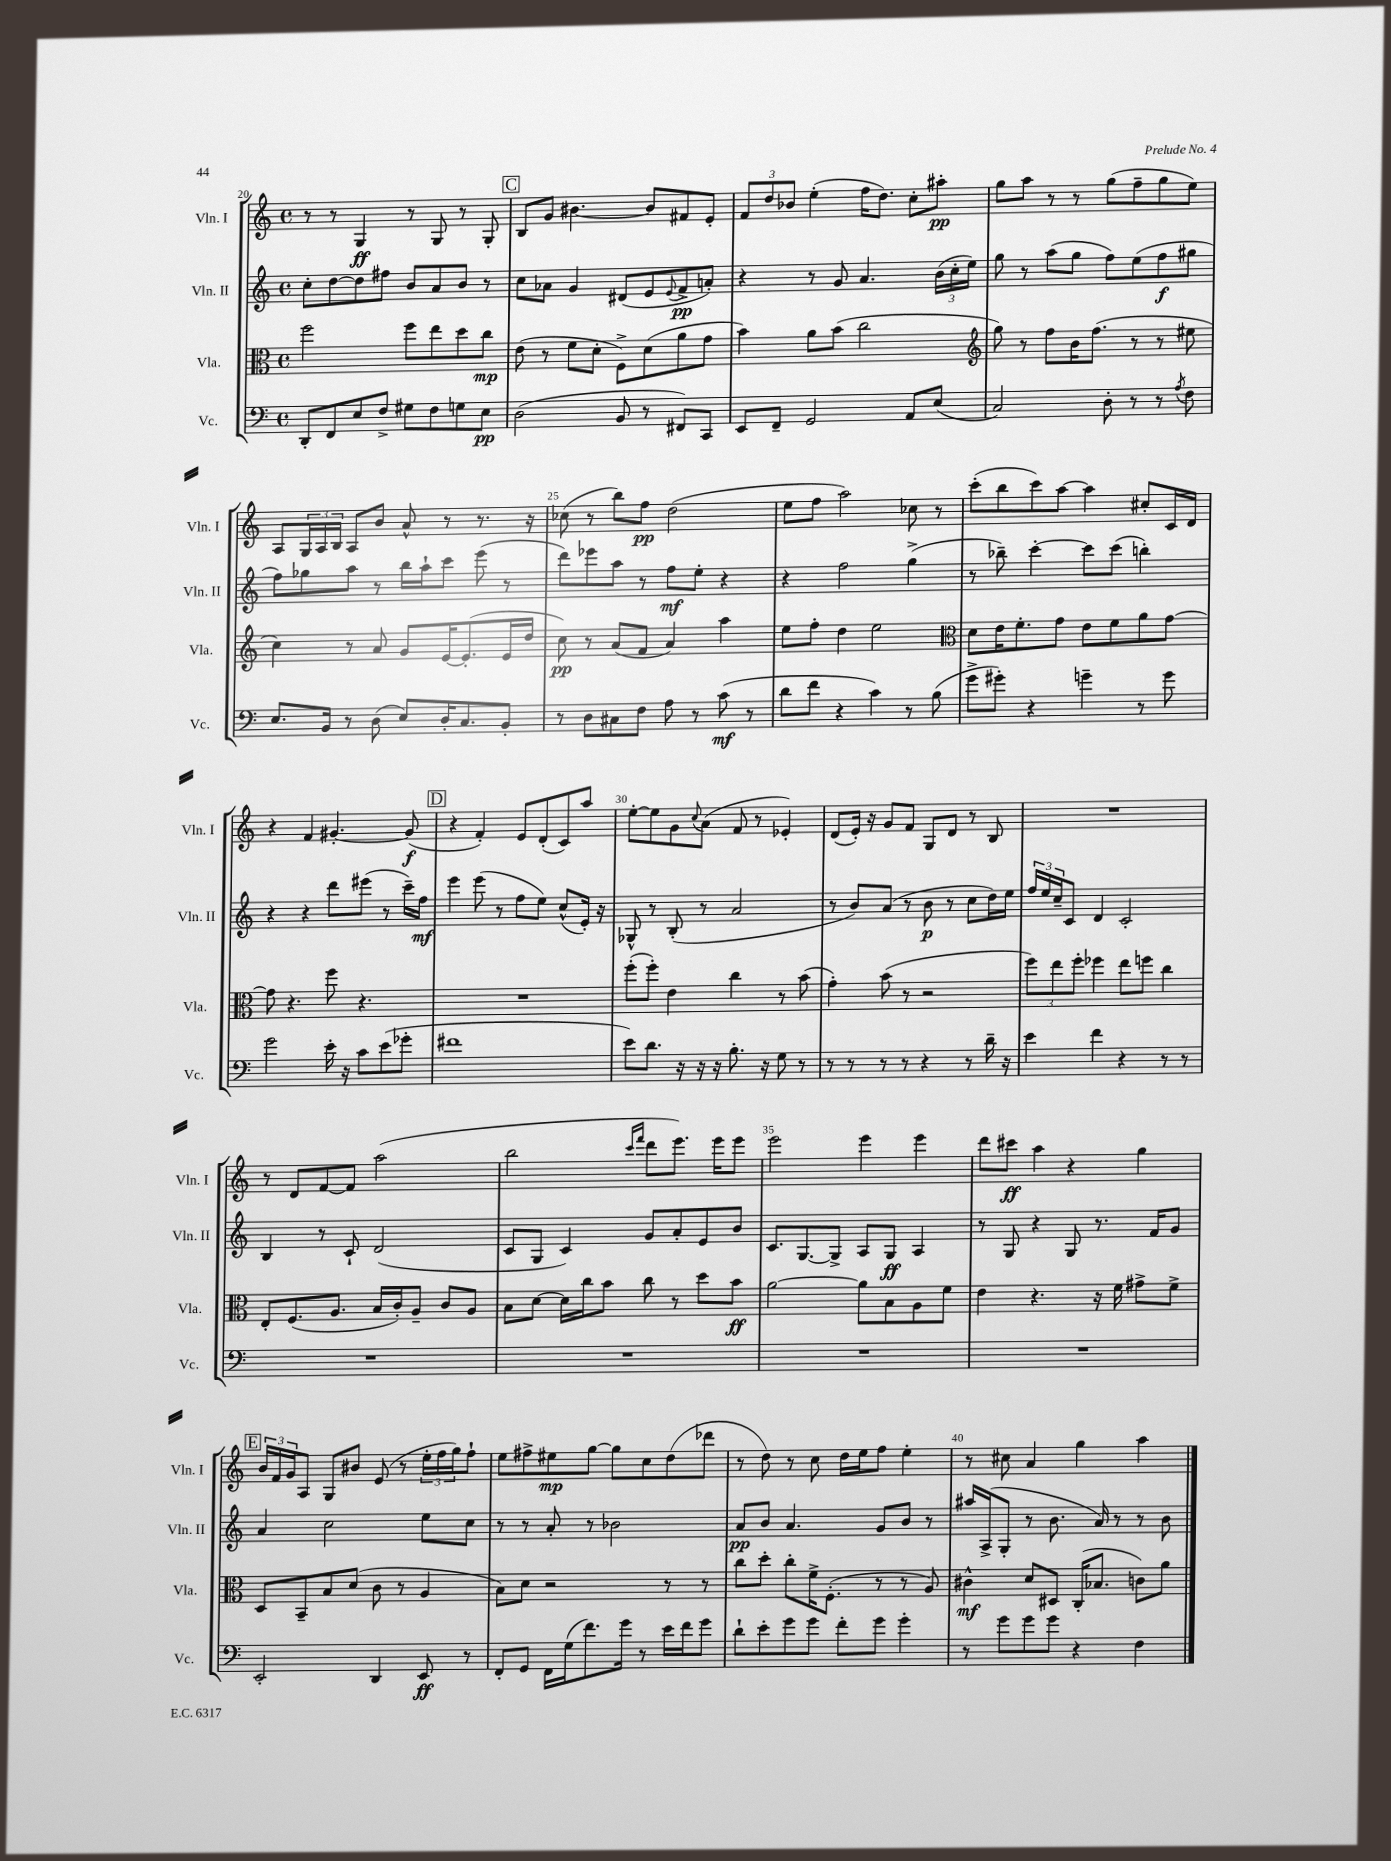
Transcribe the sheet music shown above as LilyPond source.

<<
\new StaffGroup <<
\new Staff = "s0" \with { instrumentName = "Vln. I" shortInstrumentName = "Vln. I" } {
    \clef treble \key c \major \defaultTimeSignature \time 4/4
    r8 r8 g4\ff r8 g8 r8 g8-. |
    \mark \markup { \box "C" } b8 g'8 bis'4.~ bis'8 fis'8 e'8-. |
    \tuplet 3/2 { f'8 d''8 bes'8 } e''4-.( f''16 d''8.) c''8-. ais''8-.\pp |
    g''8 a''8 r8 r8 g''8( f''8-- g''8 e''8) |
    a8 \tuplet 3/2 { g16 a16 b16 } a8 b'8 a'8-^ r8 r8. r16 |
    ces''8( r8 b''8) f''8\pp d''2( |
    e''8 f''8 a''2) ces''8 r8 |
    c'''8-.( b''8 c'''8) a''8~ a''4 cis''8-. c'16 d'16 |
    r4 f'4 gis'4.~-. gis'8\f( |
    \mark \markup { \box "D" } r4 f'4-.) e'8 d'8-.( c'8) a''8 |
    e''8~-. e''8 g'8 \appoggiatura { c''8 } a'8( f'8 r8 ees'4-.) |
    d'8( e'16-.) r16 g'8 f'8 g8 d'8 r8 b8 |
    R1 |
    r8 d'8 f'8~ f'8 a''2( |
    b''2 \grace { c'''16 f'''16 } d'''8 e'''8.) e'''16 e'''8 |
    e'''2 e'''4 e'''4 |
    d'''8 cis'''8\ff a''4 r4 g''4 |
    \mark \markup { \box "E" } \tuplet 3/2 { b'16 f'16 g'16 } a8 g8 bis'8 e'8( r8 \tuplet 3/2 { e''16-. f''16 g''16) } f''8-! |
    e''8 fis''8-> eis''8\mp g''8~ g''8 c''8 d''8( des'''8 |
    r8 d''8) r8 c''8 d''16 e''16 f''8 e''4-. |
    r8 cis''8 a'4 g''4 a''4 \bar "|." |
}
\new Staff = "s1" \with { instrumentName = "Vln. II" shortInstrumentName = "Vln. II" } {
    \clef treble \key c \major \defaultTimeSignature \time 4/4
    c''8-. d''8~ d''8 fis''8 b'8 a'8 b'8 r8 |
    \mark \markup { \box "C" } c''8 aes'8 g'4 dis'8( e'8 \appoggiatura { e'8 } f'8->\pp a'8-.) |
    r4 r8 g'8 a'4. \tuplet 3/2 { b'16( c''16-. e''16) } |
    g''8 r8 a''8( g''8 f''8) e''8( f''8\f gis''8 |
    f''8) ges''8 a''8 r8 b''16 a''16-! c'''8 e'''8( r8 |
    d'''8) ees'''8 a''8 r8 f''8\mf e''8-. r4 |
    r4 f''2 g''4->( |
    r8 bes''8--) c'''4~-. c'''8 c'''8( b''4-.) |
    r4 r4 d'''8 eis'''8( r8 c'''16--) f''16\mf |
    \mark \markup { \box "D" } e'''4 e'''8( r8 f''8 e''8) c''8-^( e'16-.) r16 |
    ges8-^ r8 b8-.( r8 a'2 |
    r8 b'8) a'8( r8 b'8\p r8 c''8 d''16) e''16 |
    \tuplet 3/2 { f''16 e''16 c''16-- } c'8 d'4 c'2-. |
    b4 r8 c'8-! d'2( |
    c'8 g8 c'4) g'8 a'8-. e'8 b'8 |
    c'8. g8.~ g8-> a8 g8\ff a4 |
    r8 g8 r4 g8 r8. f'16 g'8 |
    \mark \markup { \box "E" } a'4 c''2 e''8 c''8 |
    r8 r8 a'8-. r8 bes'2 |
    a'8\pp b'8 a'4. g'8 b'8 r8 |
    ais''16 a16->( g8-. r8 b'8. a'16) r8 r8 b'8 \bar "|." |
}
\new Staff = "s2" \with { instrumentName = "Vla." shortInstrumentName = "Vla." } {
    \clef alto \key c \major \defaultTimeSignature \time 4/4
    f''2 f''8 e''8 d''8 c''8\mp |
    \mark \markup { \box "C" } e'8( r8 f'8 d'8-. f8->) d'8( a'8 g'8 |
    b'4) a'8 b'8( c''2 |
    \clef treble g''8) r8 f''8 b'16 f''8.( r8 r8 eis''8 |
    c''4) r8 a'8 g'8 e'16~ e'8.-.( e'16 d''16 |
    c''8\pp) r8 a'8( f'8 a'4) a''4 |
    e''8 f''8-. d''4 e''2 |
    \clef alto d'8 e'16 f'8.-. g'8 e'8 f'8 a'8 g'8~ |
    g'8 r4. f''8 r4. |
    \mark \markup { \box "D" } R1 |
    f''8-.( f''8-.) e'4 c''4 r8 b'8( |
    g'4-.) b'8( r8 r2 |
    \tuplet 3/2 { f''8) e''8 f''8-. } fes''4 e''8 f''8 c''4 |
    e8-. f8.( a8. b16 c'16-.) a8-- c'8 a8 |
    b8 d'8~ d'16 c''16 b'8 c''8 r8 d''8 b'8\ff |
    a'2~ a'8 b8 a8 f'8 |
    e'4 r4. r16 f'16 gis'8-> f'8-> |
    \mark \markup { \box "E" } d8 b,8-- b8 d'8( c'8 r8 a4 |
    b8) d'8 r2 r8 r8 |
    c''8 d''8-. c''8-. f'16-> f8.-.( r8 r8 a8) |
    cis'4-^\mf d'8 dis8 c16-.( bes8. c'8) a'8 \bar "|." |
}
\new Staff = "s3" \with { instrumentName = "Vc." shortInstrumentName = "Vc." } {
    \clef bass \key c \major \defaultTimeSignature \time 4/4
    d,8-. f,8 e8 f8-> gis8 f8 g8 e8\pp |
    \mark \markup { \box "C" } d2( b,8 r8 fis,8) c,8 |
    e,8 f,8-- g,2 a,8 e8( |
    c2) d8-. r8 r8 \acciaccatura { a8 } f8 |
    e8. b,16 r8 d8( e8) d16-. c8. b,8-. |
    r8 d8 cis8 f8 a8 r8 c'8\mf( r8 |
    d'8 f'8 r4 c'4) r8 b8( |
    g'8-> gis'8-.) r4 g'4-- r8 g'8 |
    g'2 e'16-. r16 c'8 e'8( ges'8-. |
    \mark \markup { \box "D" } fis'1 |
    e'8) d'8. r16 r16 r16 b8.-. r16 g8 r8 |
    r8 r8 r8 r8 r4 r8 d'16-- r16 |
    e'4 f'4 r4 r8 r8 |
    R1 |
    R1 |
    R1 |
    R1 |
    \mark \markup { \box "E" } e,2-. d,4 e,8\ff r8 |
    f,8-. g,8 f,16 g16( f'8.) g'16 r8 e'16 f'16 g'8 |
    d'8-! e'8-. g'8 g'8 f'8-. g'8 g'4-. |
    r8 g'8 g'8 g'8 r4 f4 \bar "|." |
}
>>
>>
\layout { \context { \Score currentBarNumber = #20 \override BarNumber.break-visibility = ##(#f #t #t) barNumberVisibility = #(every-nth-bar-number-visible 5) } }
